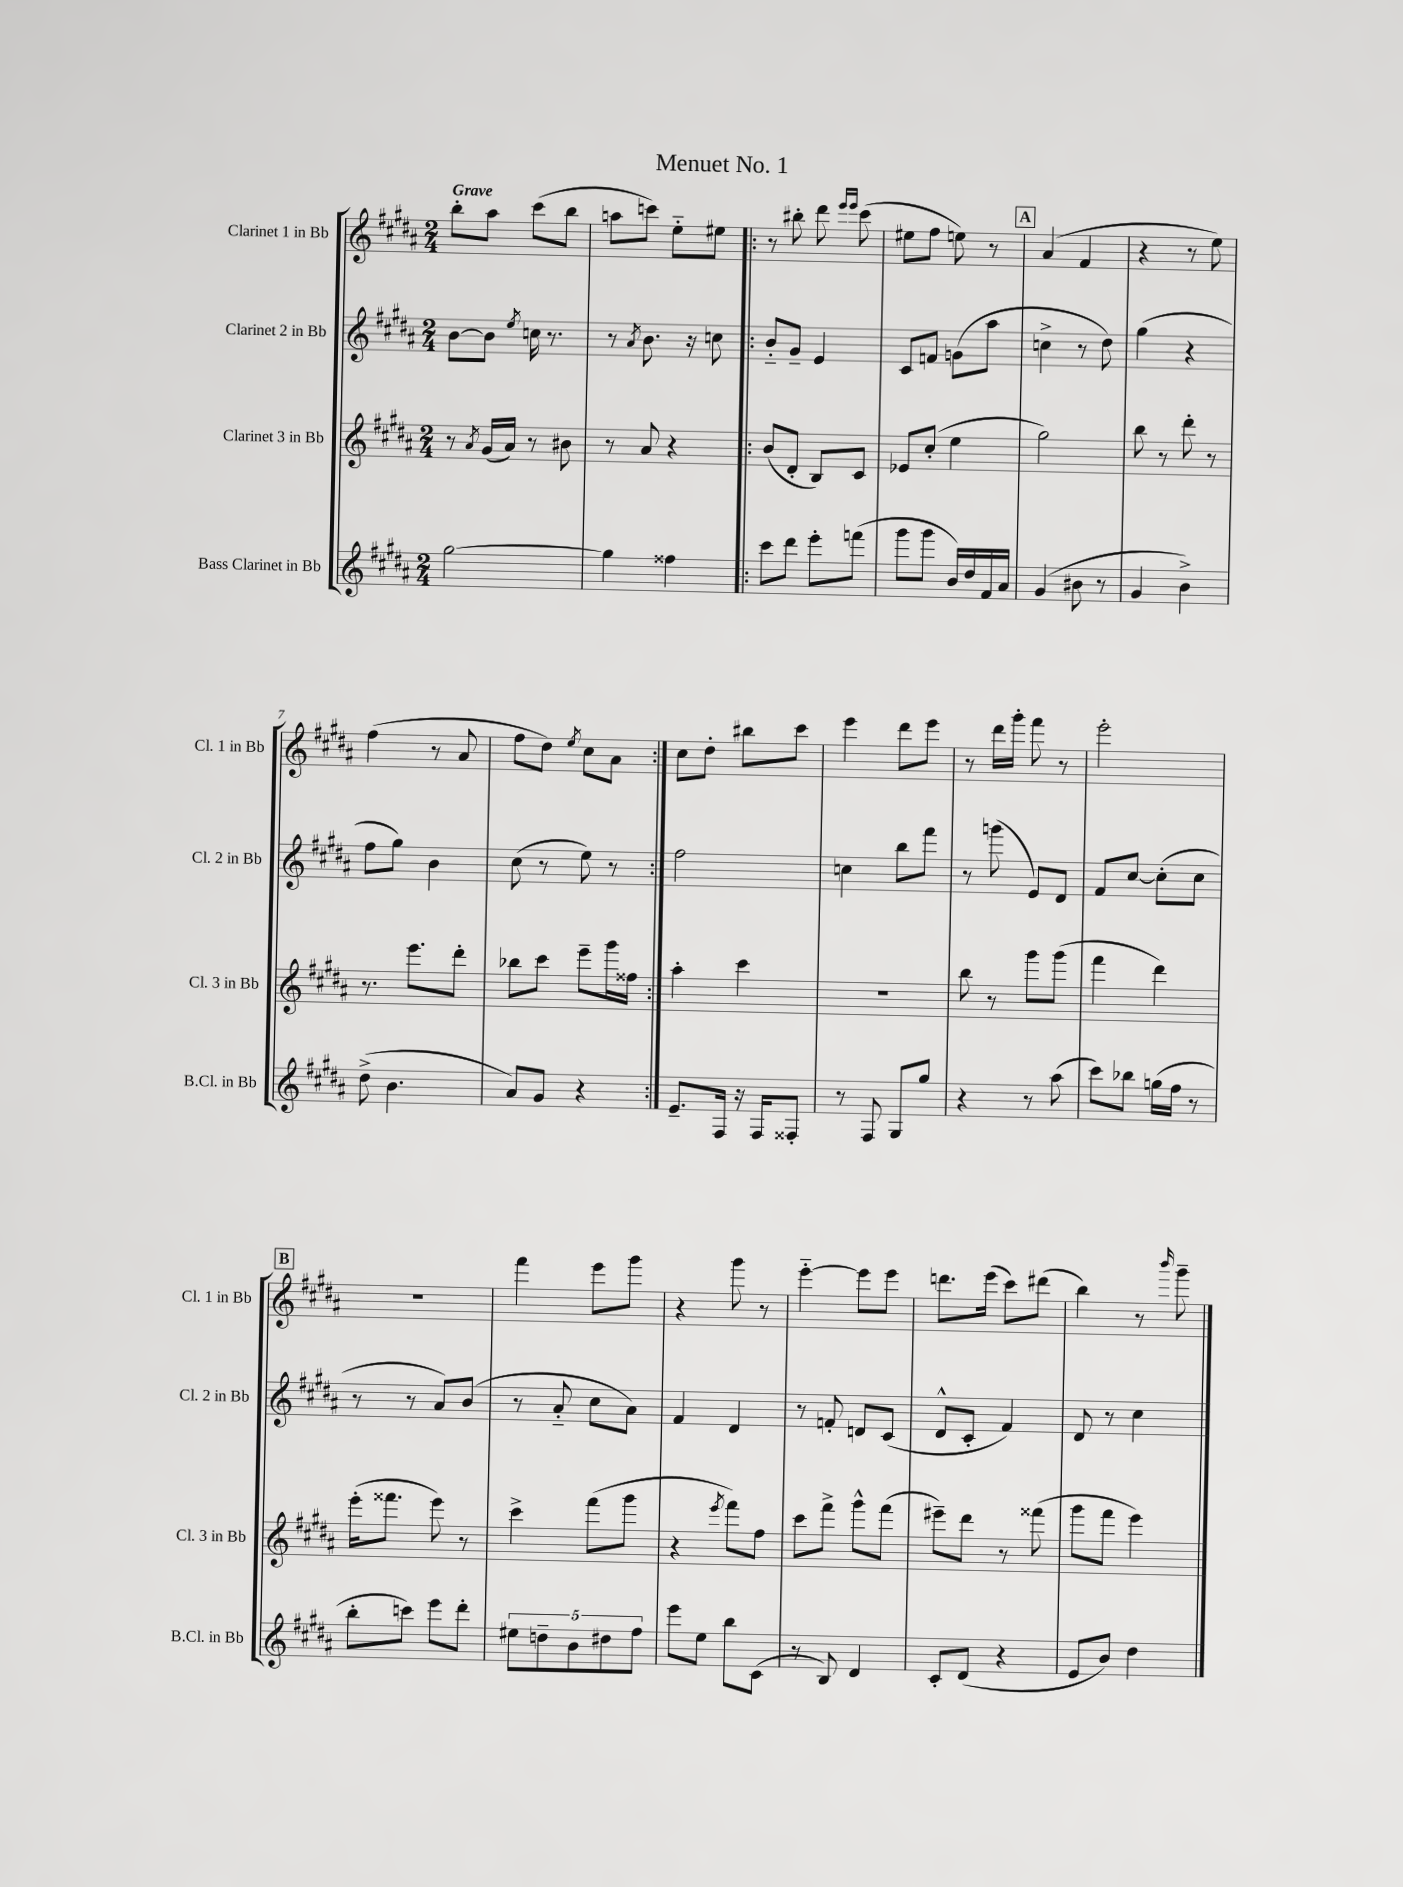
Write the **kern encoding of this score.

**kern	**kern	**kern	**kern
*staff4	*staff3	*staff2	*staff1
*clefG2	*clefG2	*clefG2	*clefG2
*k[f#c#g#d#a#]	*k[f#c#g#d#a#]	*k[f#c#g#d#a#]	*k[f#c#g#d#a#]
*M2/4	*M2/4	*M2/4	*M2/4
[2gg#	8r	[8b	8bb'
.	8qa#	.	.
.	(16g#	8b]	8aa#
.	16a#)	.	.
.	.	8qee	.
.	8r	16cc	(8ccc#
.	.	8.r	.
.	8b#	.	8bb
=	=	=	=
4gg#]	8r	8r	8aa
.	.	8qa#	.
.	8a#	8.b	8ccc)
4ff##	4r	.	8ee'~
.	.	16r	.
.	.	8cc	8ee#
=!|:	=!|:	=!|:	=!|:
8ccc#	(8b	8b'~	8r
8ddd#	8d#'	8g#~	8bb#'
8eee'	8B)	4e	8ddd#
.	.	.	16qqeee
.	.	.	16qqeee
(8fff	8c#	.	(8ccc#
=	=	=	=
8ggg#	8e-	8c#	8ee#
8ggg#	(8cc#'	8f	8ff#
16b)	4ee	(8g	8ee)
16dd#	.	.	.
16f#	.	8aa#	8r
16a#	.	.	.
=	=	=	=
(4g#	2gg#)	4cc^	(4a#
8b#	.	8r	4f#
8r	.	8dd#)	.
=	=	=	=
4g#	8bb	(4gg#	4r
.	8r	.	.
4b^)	8ddd#'	4r	8r
.	8r	.	8ee)
=	=	=	=
(8dd#^	8.r	8ff#	(4ff#
4.b	.	8gg#)	.
.	8.eee	.	.
.	.	4b	8r
.	8ddd#'	.	8a#
=	=	=	=
8a#)	8bb-	(8cc#	8ff#
8g#	8ccc#	8r	8dd#)
.	.	.	8qee
4r	8eee~	8ee)	8cc#
.	16ggg#	8r	8a#
.	16ff##	.	.
=:|!	=:|!	=:|!	=:|!
8.e~	4aa#'	2ff#	8cc#
.	.	.	8dd#'
16F#	.	.	.
16r	4ccc#	.	8bb#
16F#	.	.	.
8F##'	.	.	8ccc#
=	=	=	=
8r	2r	4cc	4eee
8F#	.	.	.
8G#	.	8bb	8ddd#
8gg#	.	8fff#	8eee
=	=	=	=
4r	8bb	8r	8r
.	8r	(8ggg	16ddd#
.	.	.	16ggg#'
8r	8ggg#	8e)	8fff#
(8aa#	(8ggg#	8d#	8r
=	=	=	=
8ccc#)	4fff#	8f#	2eee'
8bb-	.	[8cc#	.
(16gg	4ddd#)	(8cc#']	.
16ff#	.	.	.
8r	.	8cc#	.
=	=	=	=
8bb'	(16eee'	8r	2r
.	8.fff##	.	.
8ccc)	.	8r	.
8eee	8eee)	8a#)	.
8ddd#'	8r	(8b	.
=	=	=	=
10ee#	4ccc#^	8r	4fff#
10dd~	.	.	.
.	.	8a#'~	.
10b	.	.	.
.	(8fff#	8cc#	8eee
10dd#	.	.	.
.	8ggg#	8a#)	8ggg#
10ff#	.	.	.
=	=	=	=
8eee	4r	4f#	4r
8ee	.	.	.
.	8qeee	.	.
8bb	8fff#)	4d#	8ggg#
(8c#	8ff#	.	8r
=	=	=	=
8r	8ccc#	8r	[4eee'~
8B)	8fff#^	8f'	.
4d#	8ggg#^^	8d	8eee]
.	(8fff#	(8c#	8eee
=	=	=	=
8c#'	8eee#~)	8d#^^	8.ddd
(8d#	8ddd#	8c#'	.
.	.	.	(16eee
4r	8r	4f#)	8ccc#)
.	(8fff##	.	(8ddd#
=	=	=	=
8e	8ggg#	8d#	4bb)
8b)	8fff#	8r	.
4dd#	4eee)	4cc#	8r
.	.	.	16qqbbb
.	.	.	8ggg#~
==	==	==	==
*-	*-	*-	*-
